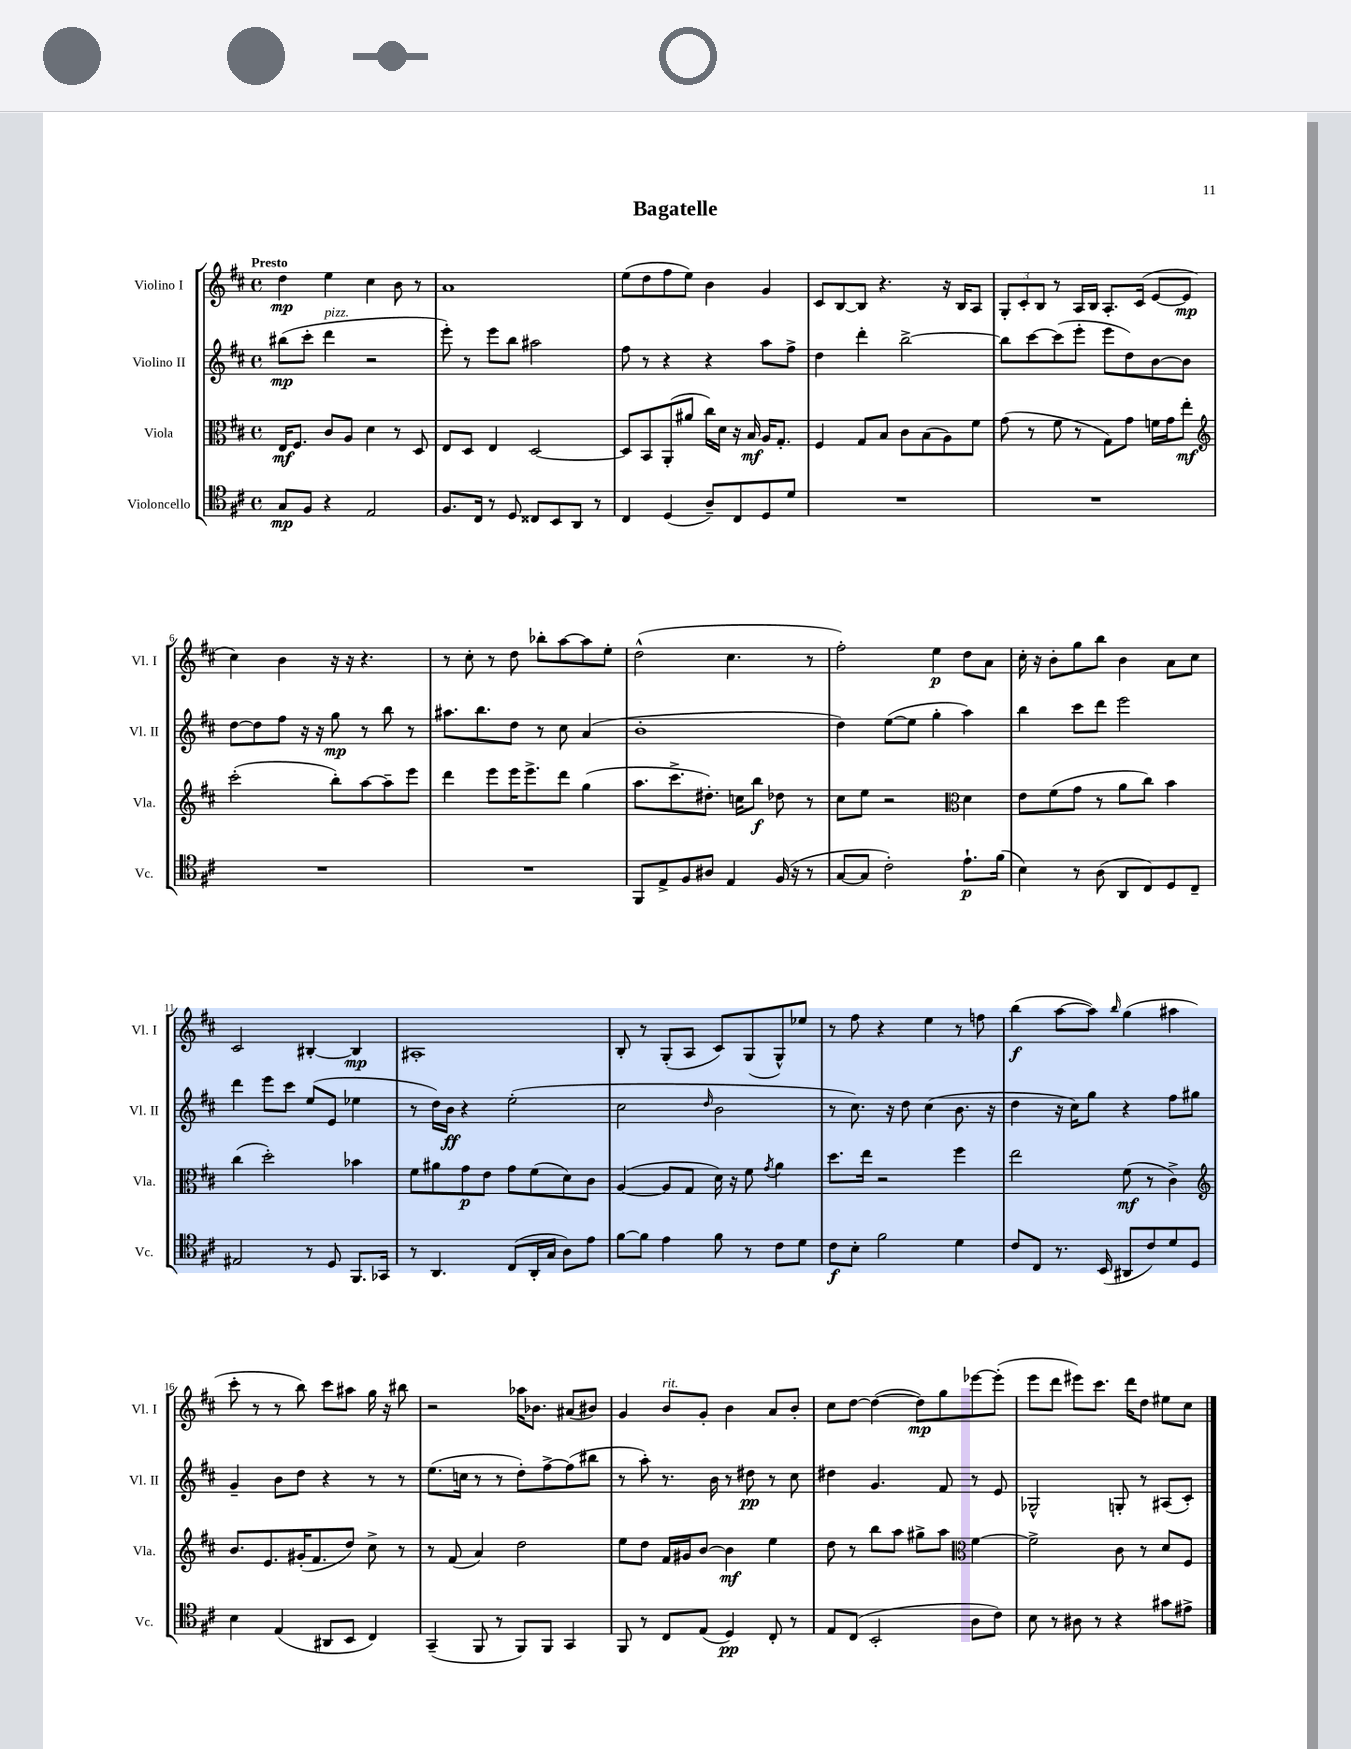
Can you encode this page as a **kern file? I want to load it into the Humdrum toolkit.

**kern	**dynam	**kern	**dynam	**kern	**dynam	**kern	**dynam
*part4	*part4	*part3	*part3	*part2	*part2	*part1	*part1
*staff4	*staff4	*staff3	*staff3	*staff2	*staff2	*staff1	*staff1
*I"Violoncello	*	*I"Viola	*	*I"Violino II	*	*I"Violino I	*
*I'Vc.	*	*I'Vla.	*	*I'Vl. II	*	*I'Vl. I	*
*clefC4	*	*clefC3	*	*clefG2	*	*clefG2	*
*k[f#c#]	*	*k[f#c#]	*	*k[f#c#]	*	*k[f#c#]	*
*M4/4	*	*M4/4	*	*M4/4	*	*M4/4	*
*met(c)	*	*met(c)	*	*met(c)	*	*met(c)	*
=1	=1	=1	=1	=1	=1	=1	=1
!	!	!	!	!	!	!LO:TX:a:B:t=Presto	!
8G/L	mp	16E/KL	mf	(8bb#X\L	mp	4dd\	mp
.	.	8.F#/J	.	.	.	.	.
8F#/J	.	.	.	8ccc#'\J	.	.	.
!	!	!	!	!LO:TX:a:i:t=pizz.	!	!	!
4r	.	8c#/L	.	4ddd\	.	4ee\	.
.	.	8A/J	.	.	.	.	.
2E/	.	4d\	.	2r	.	4cc#\	.
.	.	8r	.	.	.	8b\	.
.	.	8D/	.	.	.	8r	.
=2	=2	=2	=2	=2	=2	=2	=2
8.F#/L	.	8E/L	.	8eee'\)	.	1a	.
.	.	8D/J	.	8r	.	.	.
16C#/Jk	.	.	.	.	.	.	.
8r	.	4E/	.	8eee\L	.	.	.
8D/	.	.	.	8bb\J	.	.	.
8C##X/L	.	[2D/	.	2aa#X\	.	.	.
8BB/	.	.	.	.	.	.	.
8AA/J	.	.	.	.	.	.	.
8r	.	.	.	.	.	.	.
=3	=3	=3	=3	=3	=3	=3	=3
4C#/	.	8D/L]	.	8ff#\	.	(8ee\L	.
.	.	8BB/	.	8r	.	8dd\	.
(4D/	.	(8AA'/	.	4r	.	8ff#\	.
.	.	8a#X/J	.	.	.	8ee\J)	.
8A~/L)	.	16cc#\LL)	.	4r	.	4b\	.
.	.	16d\JJ	.	.	.	.	.
8C#/	.	16r	.	.	.	.	.
.	.	16B/	mf	.	.	.	.
8D/	.	16A/KL	.	8aa\L	.	4g/	.
.	.	8.G'/J	.	.	.	.	.
8d/J	.	.	.	8ff#^\J	.	.	.
=4	=4	=4	=4	=4	=4	=4	=4
1r	.	4F#/	.	4dd\	.	8c#/L	.
.	.	.	.	.	.	[8B/	.
.	.	8G/L	.	4ddd'\	.	8B/J]	.
.	.	8B/J	.	.	.	4.r	.
.	.	8c#\L	.	[2bb^\	.	.	.
.	.	(8B\	.	.	.	.	.
.	.	8A\)	.	.	.	16r	.
.	.	.	.	.	.	16B/KL	.
.	.	8f#\J	.	.	.	8A/J	.
=5	=5	=5	=5	=5	=5	=5	=5
1r	.	(8g\	.	8bb\L]	.	12G'/L	.
.	.	.	.	.	.	12c#'/	.
.	.	8r	.	[8ccc#\	.	.	.
.	.	.	.	.	.	12B/J	.
.	.	8f#\	.	(8ccc#\]	.	8r	.
.	.	8r	.	8eee'\J	.	16A/LL	.
.	.	.	.	.	.	16B/JJ	.
.	.	8G\L)	.	8eee\L	.	8.A'/L	.
.	.	8g\J	.	8dd\)	.	.	.
.	.	.	.	.	.	(16c#/Jk	.
.	.	16fn\LL	.	[8b\	.	[8e/L	.
.	.	16g\J	.	.	.	.	.
.	.	8ee'\J	mf	8b\J]	.	8e/J]	mp
!!LO:LB:g=z
=6	=6	=6	=6	=6	=6	=6	=6
*	*	*clefG2	*	*	*	*	*
1r	.	(2ccc#'\	.	[8dd\L	.	4cc#\)	.
.	.	.	.	8dd\]	.	.	.
.	.	.	.	8ff#\J	.	4b\	.
.	.	.	.	16r	.	.	.
.	.	.	.	16r	.	.	.
.	.	8bb'\L)	.	8gg\	mp	16r	.
.	.	.	.	.	.	16r	.
.	.	[8aa\	.	8r	.	4.r	.
.	.	8aa~\]	.	8bb\	.	.	.
.	.	8eee\J	.	8r	.	.	.
=7	=7	=7	=7	=7	=7	=7	=7
1r	.	4ddd\	.	8.aa#X\L	.	8r	.
.	.	.	.	.	.	8cc#'\	.
.	.	.	.	8.bb\	.	.	.
.	.	8eee\L	.	.	.	8r	.
.	.	16eee\K	.	8dd\J	.	8dd\	.
.	.	8.eee^\	.	.	.	.	.
.	.	.	.	8r	.	8bb-X'\L	.
.	.	8ddd\J	.	8cc#\	.	[8aa\	.
.	.	(4gg\	.	(4a/	.	8aa\]	.
.	.	.	.	.	.	8ee'\J	.
=8	=8	=8	=8	=8	=8	=8	=8
8FF#/L	.	8.aa\L	.	1b'	.	(2dd^^\	.
8E^/	.	.	.	.	.	.	.
.	.	8.ccc#^\	.	.	.	.	.
8F#/	.	.	.	.	.	.	.
8A#X/J	.	8.dd#X'\J)	.	.	.	.	.
4E/	.	.	.	.	.	4.cc#\	.
.	.	16ccn\KL	.	.	.	.	.
.	.	8bb\J	f	.	.	.	.
(16F#/	.	8dd-X\	.	.	.	.	.
16r	.	.	.	.	.	.	.
8r	.	8r	.	.	.	8r	.
=9	=9	=9	=9	=9	=9	=9	=9
[8G/L	.	8cc#\L	.	4dd\)	.	2ff#'\)	.
8G/J]	.	8ee\J	.	.	.	.	.
2c#'\)	.	2r	.	([8ee\L	.	.	.
.	.	.	.	8ee\J]	.	.	.
.	.	.	.	4gg'\	.	4ee\	p
*	*	*clefC3	*	*	*	*	*
8.e`\L	p	4d\	.	4aa\)	.	8dd\L	.
.	.	.	.	.	.	8a\J	.
(16f#\Jk	.	.	.	.	.	.	.
=10	=10	=10	=10	=10	=10	=10	=10
4B\)	.	8e\L	.	4bb\	.	16cc#'\	.
.	.	.	.	.	.	16r	.
.	.	(8f#\	.	.	.	8b'\L	.
8r	.	8g\J	.	8ccc#\L	.	8gg\	.
(8A\	.	8r	.	8ddd\J	.	8bb\J	.
8AA/L	.	8a\L	.	2eee\	.	4b\	.
8C#/)	.	8cc#\J)	.	.	.	.	.
8D/	.	4b\	.	.	.	8a\L	.
8C#~/J	.	.	.	.	.	8cc#\J	.
!!LO:LB:g=z
=11	=11	=11	=11	=11	=11	=11	=11
2E#X/	.	(4cc#\	.	4ddd\	.	2c#/	.
.	.	2dd'\)	.	8eee\L	.	.	.
.	.	.	.	8ccc#\J	.	.	.
8r	.	.	.	(8ee/L	.	[4B#X'/	.
8D/	.	.	.	8e/J	.	.	.
8.FF#/L	.	4b-X\	.	4ee-X\	.	4B#/]	mp
16GG-X/Jk	.	.	.	.	.	.	.
=12	=12	=12	=12	=12	=12	=12	=12
8r	.	8f#\L	.	8r	.	1A#X'	.
4.AA/	.	8a#X\	.	16dd\LL)	.	.	.
.	.	.	.	16b\JJ	ff	.	.
.	.	8g\	p	4r	.	.	.
.	.	8e\J	.	.	.	.	.
(8C#/L	.	8g\L	.	(2ee'\	.	.	.
16AA'/L	.	(8f#\	.	.	.	.	.
16G/JJ	.	.	.	.	.	.	.
8A\L)	.	8d\)	.	.	.	.	.
8e\J	.	8c#\J	.	.	.	.	.
=13	=13	=13	=13	=13	=13	=13	=13
[8f#\L	.	([4A/	.	2cc#\	.	8B'/	.
8f#\J]	.	.	.	.	.	8r	.
4e\	.	8A/L]	.	.	.	(8G'/L	.
.	.	8G/J	.	.	.	8A/J	.
.	.	.	.	16qqdd/	.	.	.
8f#\	.	16d\)	.	2b\	.	8c#/L)	.
.	.	16r	.	.	.	.	.
8r	.	8f#\	.	.	.	(8G/	.
.	.	8qg/	.	.	.	.	.
8c#\L	.	4a\	.	.	.	8G^^/)	.
8d\J	.	.	.	.	.	8ee-X/J	.
=14	=14	=14	=14	=14	=14	=14	=14
8c#\L	f	8.dd\L	.	8r	.	8r	.
8B'\J	.	.	.	8.cc#\)	.	8ff#\	.
.	.	16ee\Jk	.	.	.	.	.
2f#\	.	2r	.	.	.	4r	.
.	.	.	.	16r	.	.	.
.	.	.	.	8dd\	.	.	.
.	.	.	.	(4cc#\	.	4ee\	.
4d\	.	4ff#\	.	8.b\	.	8r	.
.	.	.	.	.	.	8ffn\	.
.	.	.	.	16r	.	.	.
=15	=15	=15	=15	=15	=15	=15	=15
8c#/L	.	2ee\	.	4dd\	.	(4bb\	f
8C#/J	.	.	.	.	.	.	.
8.r	.	.	.	16r	.	[8aa\L	.
.	.	.	.	16cc#\KL)	.	.	.
.	.	.	.	8gg\J	.	8aa\J])	.
(16BB/	.	.	.	.	.	.	.
.	.	.	.	.	.	16qqbb/	.
8AA#X/L	.	(8f#\	mf	4r	.	(4gg\	.
8c#/)	.	8r	.	.	.	.	.
8d/	.	4c#^\)	.	8ff#\L	.	4aa#X\	.
8D/J	.	.	.	8gg#X\J	.	.	.
!!LO:LB:g=z
=16	=16	=16	=16	=16	=16	=16	=16
*	*	*clefG2	*	*	*	*	*
4B\	.	8.b/L	.	4g~/	.	8ccc#'\	.
.	.	.	.	.	.	8r	.
.	.	8.e/	.	.	.	.	.
(4E/	.	.	.	8b\L	.	8r	.
.	.	(16g#X'/K	.	8dd\J	.	8bb\)	.
.	.	8.f#/	.	.	.	.	.
8AA#X/L	.	.	.	4r	.	8ccc#\L	.
8BB/J	.	8dd/J)	.	.	.	8aa#X\J	.
4C#/)	.	8cc#^\	.	8r	.	16gg\	.
.	.	.	.	.	.	16r	.
.	.	8r	.	8r	.	8bb#X\	.
=17	=17	=17	=17	=17	=17	=17	=17
(4GG~/	.	8r	.	(8.ee\L	.	2r	.
.	.	(8f#/	.	.	.	.	.
.	.	.	.	16ccn\Jk	.	.	.
8FF#/	.	4a/)	.	8r	.	.	.
8r	.	.	.	8r	.	.	.
8FF#/L)	.	2dd\	.	8dd'\L)	.	16aa-X\KL	.
.	.	.	.	.	.	8.b-X\J	.
8FF#/J	.	.	.	[8ff#^\	.	.	.
4GG/	.	.	.	(8ff#\]	.	(8a#X/L	.
.	.	.	.	8bb#X\J	.	8b#X/J)	.
=18	=18	=18	=18	=18	=18	=18	=18
8FF#/	.	8ee\L	.	8r	.	4g/	.
8r	.	8dd\J	.	8aa'\)	.	.	.
!	!	!	!	!	!	!LO:TX:a:i:t=rit.	!
8C#/L	.	16f#/LL	.	8.r	.	8b/L	.
.	.	16g#X/J	.	.	.	.	.
(8E/J	.	[8b/J	.	.	.	8g'/J	.
.	.	.	.	16b\	.	.	.
4D/)	pp	4b\]	mf	8r	.	4b\	.
.	.	.	.	8dd#X\	pp	.	.
8C#'/	.	4ee\	.	8r	.	8a/L	.
8r	.	.	.	8cc#\	.	8b'/J	.
=19	=19	=19	=19	=19	=19	=19	=19
8E/L	.	8dd\	.	4dd#X\	.	8cc#\L	.
(8C#/J	.	8r	.	.	.	[8dd\J	.
2BB'/	.	8bb\L	.	4.g/	.	(4dd\_	.
.	.	8aa\J	.	.	.	.	.
.	.	8gg#X^\L	.	.	.	8dd\L])	mp
.	.	8aa\J	.	8f#/	.	8gg\	.
*	*	*clefC3	*	*	*	*	*
8A\L	.	[4f#\	.	8r	.	[8eee-X\	.
8c#\J)	.	.	.	8e/	.	(8eee-'\J]	.
=20	=20	=20	=20	=20	=20	=20	=20
8B\	.	2f#^\]	.	2G-X^^/	.	8eee\L	.
8r	.	.	.	.	.	8ddd\J	.
8A#X\	.	.	.	.	.	8eee#X\L)	.
8r	.	.	.	.	.	8.ccc#\J	.
4r	.	8c#\	.	8Gn'/	.	.	.
.	.	.	.	.	.	16ddd\KL	.
.	.	8r	.	8r	.	8dd\J	.
8g#X\L	.	8d/L	.	(8A#X/L	.	8ee#X\L	.
8e#X^\J	.	8F#/J	.	8c#'/J)	.	8cc#\J	.
==	==	==	==	==	==	==	==
*-	*-	*-	*-	*-	*-	*-	*-
